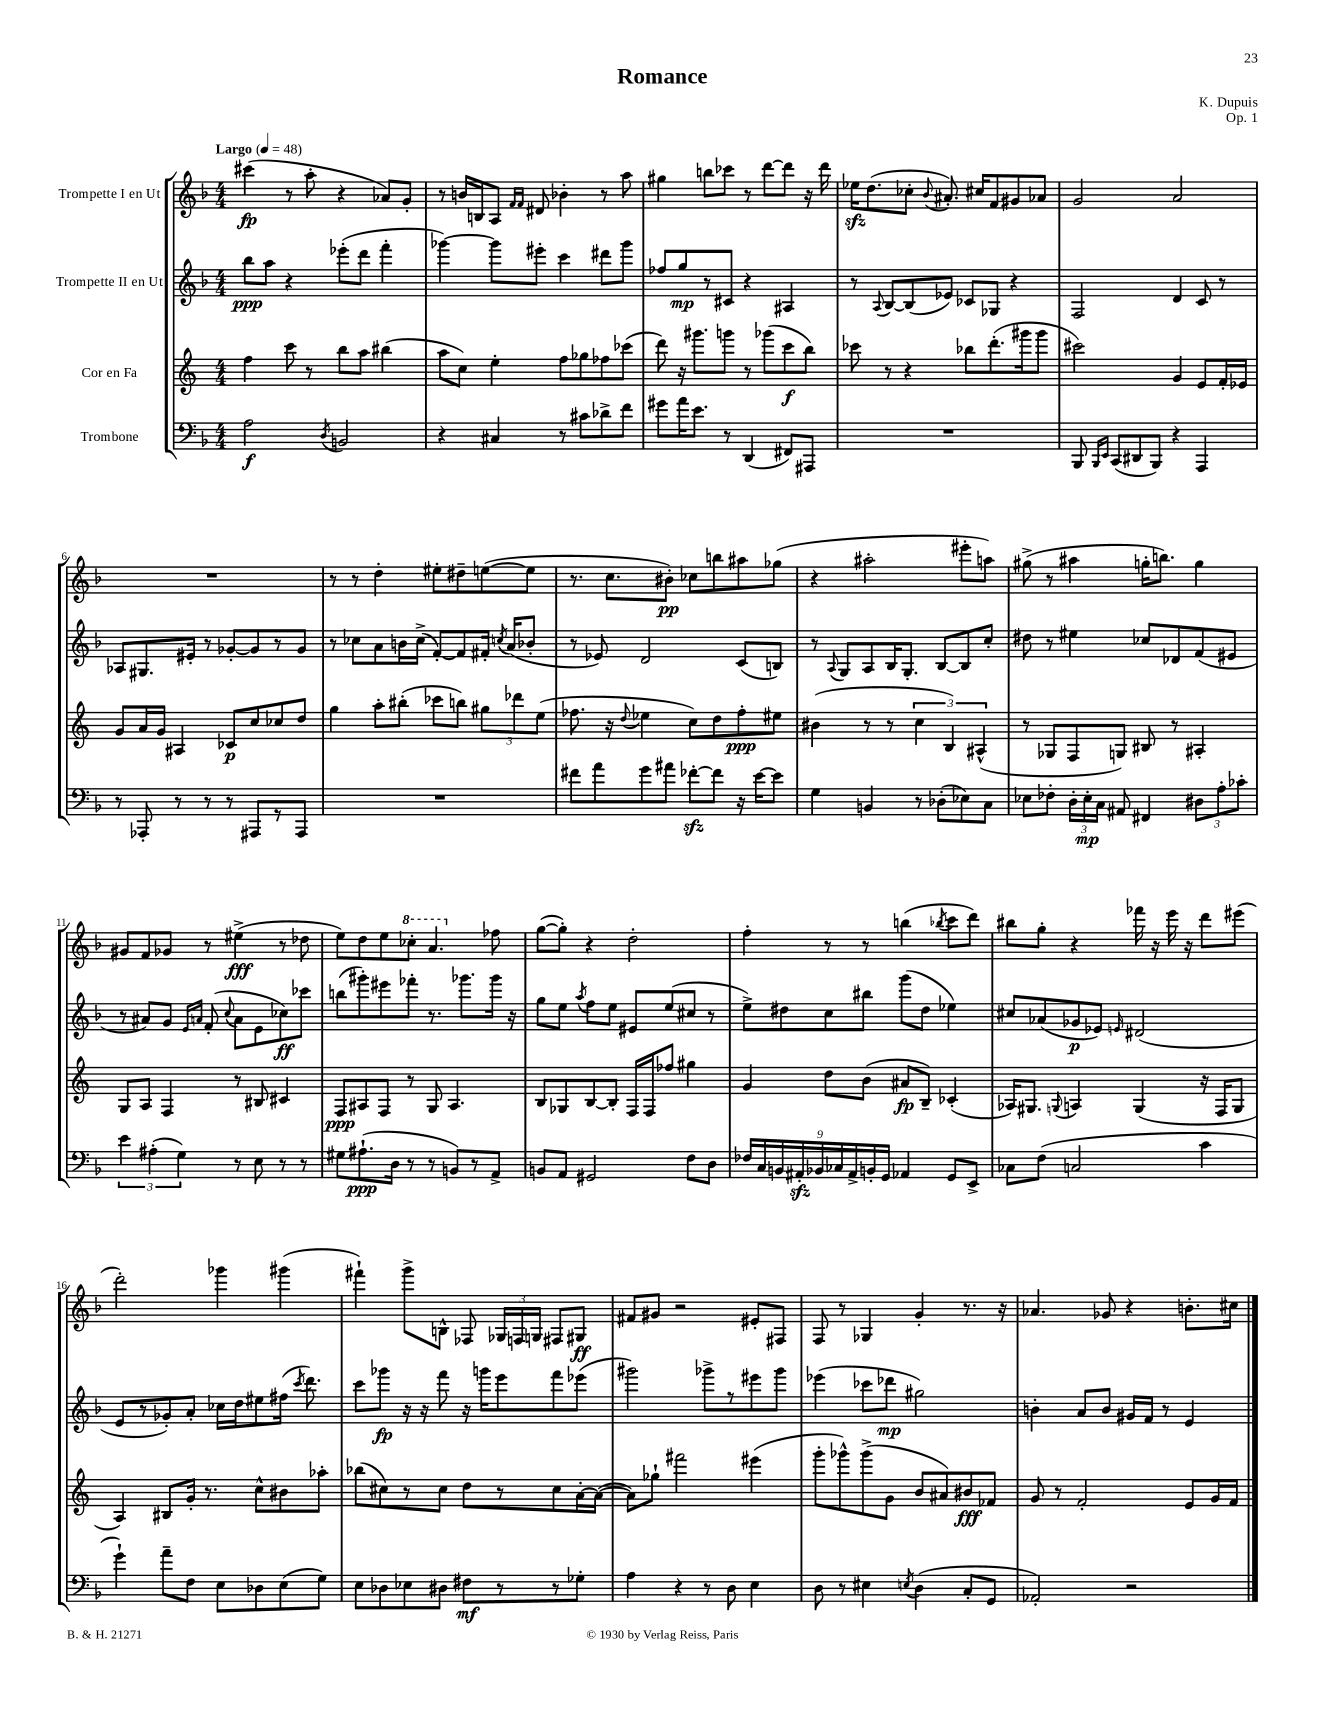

**kern	**kern	**kern	**kern
*staff4	*staff3	*staff2	*staff1
*clefF4	*clefG2	*clefG2	*clefG2
*k[b-]	*k[]	*k[b-]	*k[b-]
*M4/4	*M4/4	*M4/4	*M4/4
*MM48	*MM48	*MM48	*MM48
2A	4ff	8bb-	(4ccc#
.	.	8aa	.
.	8ccc	4r	8r
.	8r	.	8aa'
8qD	.	.	.
2BB	8bb	(8eee-'	4r
.	8aa	8ddd	.
.	(4bb#	4fff'	8a-)
.	.	.	8g'
=	=	=	=
4r	8aa	[4ggg-)	8r
.	8cc)	.	16b
.	.	.	16B
4C#	4ee'	8ggg-]	8A
.	.	.	16qqf
.	.	.	16qqf
.	.	8eee#'	8d#
8r	8ff	4ccc	4b-'
8c#	8gg-	.	.
8d-^	8ff-	8ddd#	8r
8f	(8ccc-	8ggg-	8aa
=	=	=	=
8g#	8ddd)	8ff-	4gg#
16a	16r	8gg	.
8.e	8.ggg#	.	.
.	.	8r	8bb
8r	8ggg	8c#	8ccc-
(4DD	8r	4r	8r
.	(8ggg-	.	[8ddd
8FF#)	8ccc	4A#	8ddd]
8AAA#	8bb)	.	16r
.	.	.	16ddd
=	=	=	=
1r	8ccc-	8r	16ee-
.	.	.	(8.dd
.	.	8qqA	.
.	8r	[8B-	.
.	4r	(8B-]	8cc-'
.	.	.	8qqb-
.	.	8e-)	8.a#')
.	8bb-	8c-	.
.	.	.	16cc#
.	(8.ddd'	8G-	8f
.	.	4r	8g#
.	16ggg#	.	.
.	8ggg#	.	8a-
=	=	=	=
8BBB-	2ccc#)	2F	2g
16qqBBB-	.	.	.
16qqEE	.	.	.
(8CC	.	.	.
8DD#	.	.	.
8BBB-)	.	.	.
4r	4g	4d	2a
4AAA	8e	8c	.
.	16f'	8r	.
.	16e-	.	.
=	=	=	=
8r	8g	8A-	1r
8AAA-'	16a	8.G#	.
.	16g	.	.
8r	4A#	.	.
.	.	16e#'	.
8r	.	8r	.
8r	8c-	[8g-'	.
8AAA#	8cc	8g-]	.
8r	8cc-	8r	.
8AAA#	8dd	8g-	.
=	=	=	=
1r	4gg	8r	8r
.	.	8cc-	8r
.	8aa'	8a	4dd'
.	(8bb#'	16b	.
.	.	(16cc-^	.
.	8ccc-	[8f')	8ee#'
.	8bb)	8f]	8dd#~
.	12gg#	16f#'	([8ee
.	.	8qcc	.
.	.	(16a	.
.	12ddd-	.	.
.	.	8b-'	8ee]
.	(12ee	.	.
=	=	=	=
8f#	8.ff-	8r	8.r
8a	.	8e-)	.
.	16r	.	8.cc
.	8qqdd	.	.
8g	4ee-	2d	.
8a#	.	.	8b#')
[8f-'	8cc)	.	8cc-
8f-]	8dd	.	8bb
16r	8ff-'	(8c	8aa#
[16e	.	.	.
8e]	8ee#	8B)	(8gg-
=	=	=	=
4G	(4b#	8r	4r
.	.	8qqA	.
.	.	8G	.
4BB	8r	8A	2aa#'
.	8r	16B-	.
.	.	8.G'	.
8r	6cc	.	.
(8D-'	.	[8B-	.
.	6B)	.	.
8E-)	.	8B-]	8eee#'
.	(6A#^^	.	.
8C	.	8cc'	8aa)
=	=	=	=
8E-	8r	8dd#	(8gg#^
8F-'	8G-	8r	8r
24D'	8F	4ee#	4aa#
24E-'	.	.	.
24C	.	.	.
8AA#	8G)	.	.
4FF#	8B#	8cc-	16gg'
.	.	.	8.bb)
.	8r	8d-	.
12D#	4A#'	(8f	4gg
12A'	.	.	.
.	.	8e#	.
12c-'	.	.	.
=	=	=	=
6e	8G	8r	8g#
.	8A	8a#)	8f
(6A#'	.	.	.
.	4F	8g	8g-
6G)	.	.	.
.	.	16qqe	.
.	.	16qqa	.
.	.	(8f'	8r
.	.	8qqcc	.
8r	8r	8a	(4ee#^
8E	8B#	8e	.
8r	4c#	8cc-)	8r
8r	.	8ccc-	8dd-
=	=	=	=
8G#	8F	(8bb	8ee)
(8.A#`	8A#	8ggg#')	8dd
.	8F	8eee#	8ee
16D	.	.	.
8r	8r	8fff-'	8ccc-'
8r	8G	8.r	4.aa
8BB)	4.A#	.	.
.	.	8.ggg-	.
8r	.	.	.
8AA^	.	16ggg-	8ff-
.	.	16r	.
=	=	=	=
8BB	8B	8gg	([8gg
8AA	8G-	8ee	8gg'])
.	.	8qaa	.
2GG#	[8B	8ff	4r
.	8B']	8ee	.
.	16F	8e#	2dd'
.	16F	.	.
.	8ff-	(8ee	.
8F	4gg#	8cc#	.
8D	.	8r	.
=	=	=	=
18F-	4g	8ee^)	4ff'
18C	.	.	.
18BB	.	.	.
.	.	8dd#	.
18AA#'	.	.	.
18BB-	.	.	.
.	8dd	8cc	8r
18C-	.	.	.
18AA#^	.	.	.
.	(8b	8bb#	8r
18BB'	.	.	.
18GG	.	.	.
4AA-	8a#	(8ggg	(4bb
.	8B~)	8dd#	.
.	.	.	8qbb-
8GG	(4c-'	4ee-)	8ccc
8EE^	.	.	8ddd)
=	=	=	=
8C-	16A-)	8cc#	8bb#
.	8.G#	.	.
(8F	.	(8a-	8gg'
.	8qqG	.	.
2C	4A	8g-	4r
.	.	8e-)	.
.	.	16qqe	.
.	(4G	(2d#	16fff-
.	.	.	16r
.	.	.	16eee
.	.	.	16r
4c	16r	.	8ddd
.	16F	.	.
.	8G	.	(8eee#
=	=	=	=
4g`)	4A)	8e	2ddd')
.	.	8r	.
8a~	8B#	8g-')	.
8F	16g'	8a'	.
.	8.r	.	.
8E	.	16cc-	4ggg-
.	.	16dd	.
8D-	8cc^^	8ee#	.
(8E	8b#	(16ff#	(4ggg#
.	.	8qccc	.
.	.	8.ddd)	.
8G)	8aa-'	.	.
=	=	=	=
8E	(8bb-	8ccc	4fff#`)
8D-	8cc#)	8ggg-	.
8E-	8r	16r	8ggg^
.	.	16r	.
8D#	8cc#	8fff	8B^^
8F#	8dd	16r	8F-
.	.	16ggg	.
8r	8r	8eee	24G-
.	.	.	24F
.	.	.	24G
8r	8cc#	8fff	8F#
8G-'	[16a'	(8eee-	8G#
.	(16a_	.	.
=	=	=	=
4A	8a])	2ggg#)	8f#
.	8gg-`	.	8g#
4r	2fff#	.	2r
8r	.	8ggg-^	.
8D	.	8r	.
4E	(4eee#	8eee#	8e#'
.	.	8ggg-	8F#
=	=	=	=
8D	8ggg'	(4eee-	8F
8r	8ggg-^^)	.	8r
4E#	(8ggg-^	8ccc-	4G-
.	8g	8ddd-	.
8qE	.	.	.
(4D	8b	2gg#)	4g'
.	8a#)	.	.
8C'	8b#	.	8.r
8GG	8f-	.	.
.	.	.	16r
=	=	=	=
2AA-')	8g	4b'	4.a-
.	8r	.	.
.	2f'	8a	.
.	.	8b	8g-
2r	.	16g#	4r
.	.	16f	.
.	.	8r	.
.	8e	4e	8.b'
.	16g	.	.
.	16f	.	16cc#
==	==	==	==
*-	*-	*-	*-
